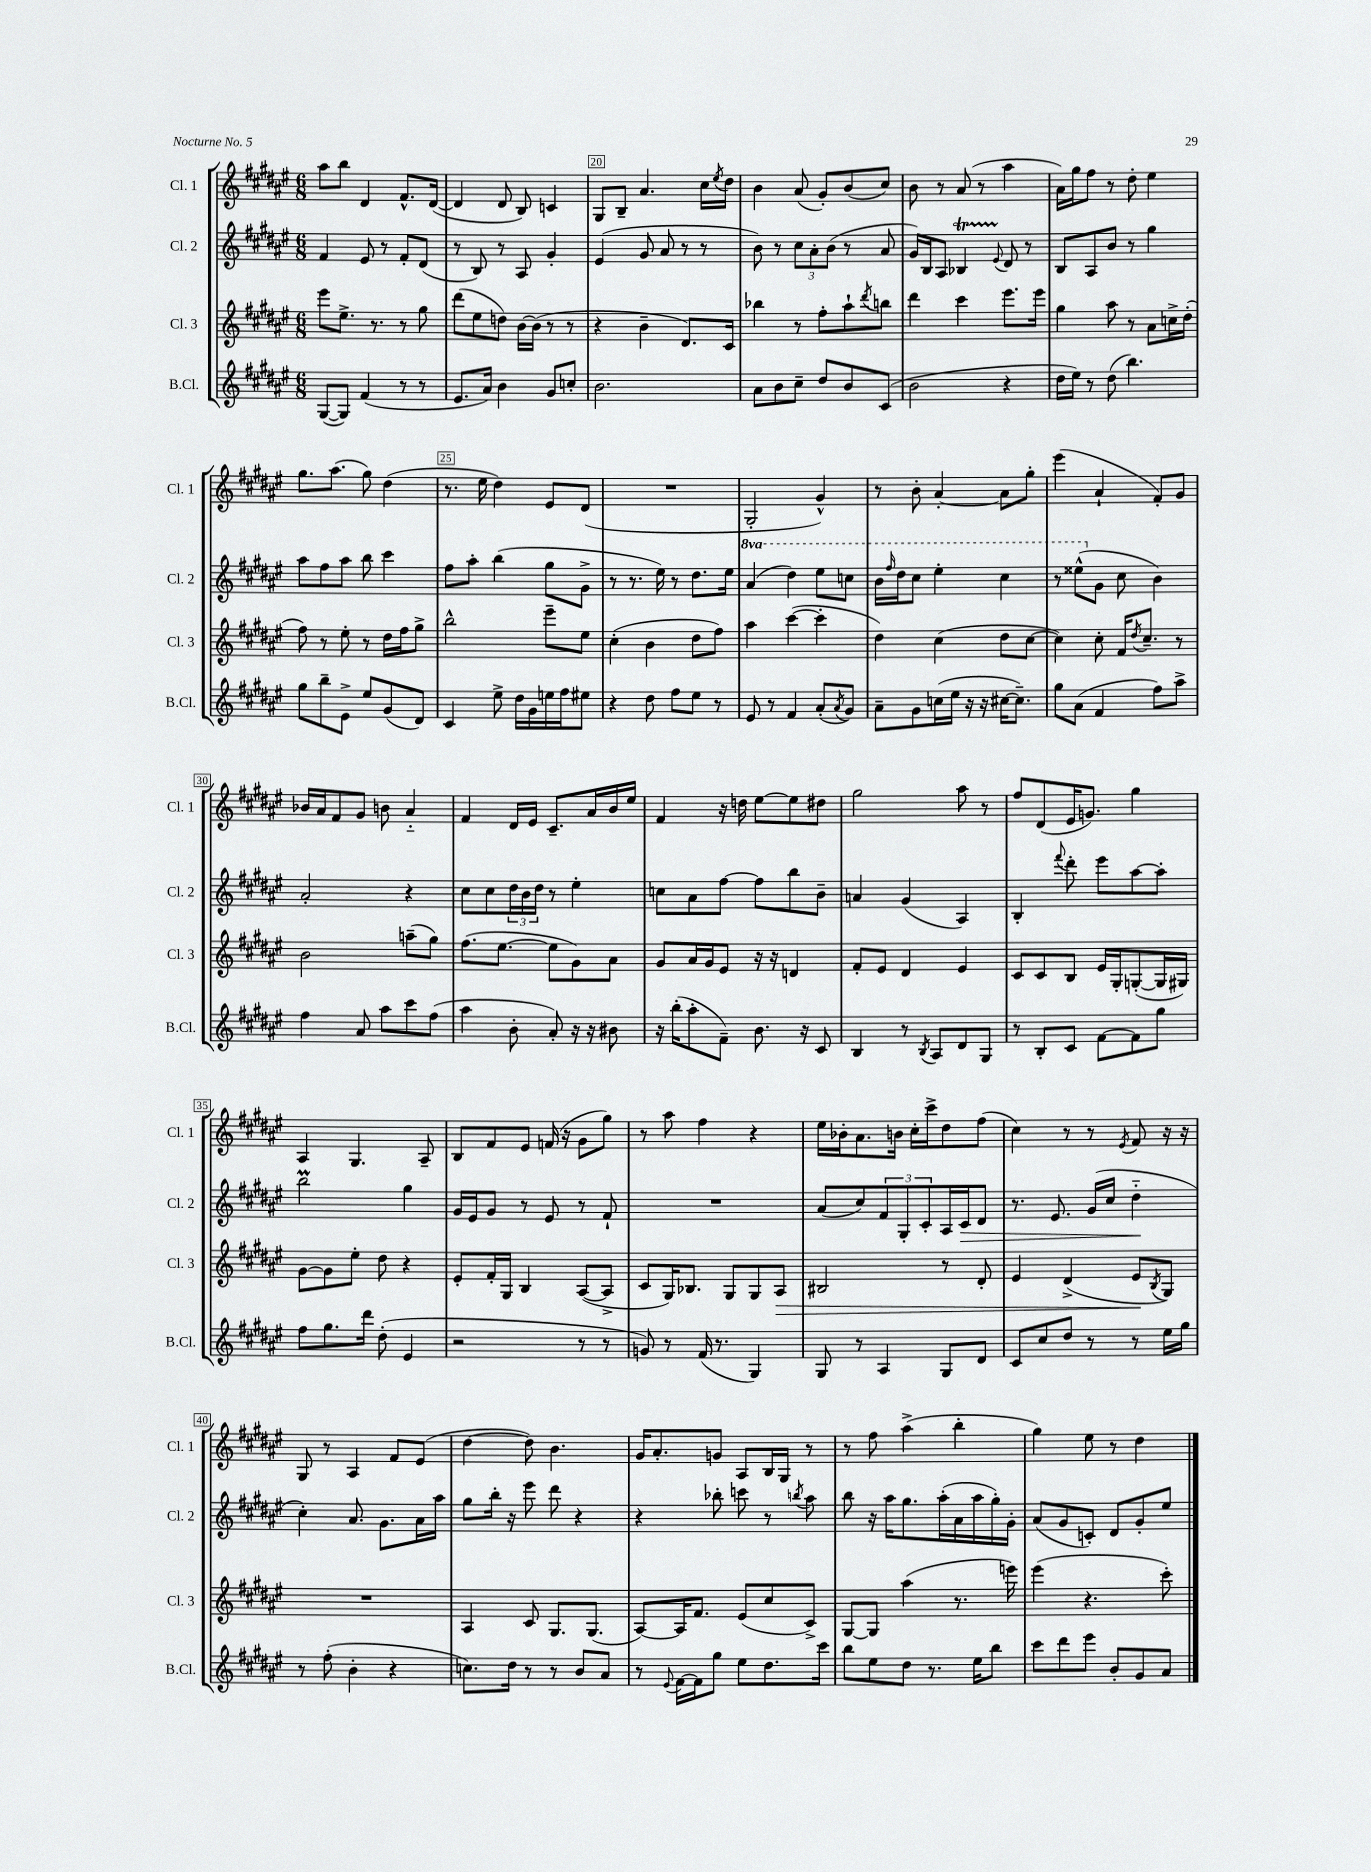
<<
\new StaffGroup <<
\new Staff = "s0" \with { instrumentName = "Cl. 1" shortInstrumentName = "Cl. 1" } {
    \clef treble \key fis \major \numericTimeSignature \time 6/8
    ais''8 b''8 dis'4 fis'8.-^ dis'16~( |
    dis'4 dis'8 b8) c'4 |
    gis8 b8-- ais'4. cis''16 \acciaccatura { eis''8 } dis''16 |
    b'4 ais'8( gis'8-.) b'8( cis''8) |
    b'8 r8 ais'8( r8 ais''4 |
    ais'16) gis''16 fis''8 r8 dis''8-. eis''4 |
    gis''8. ais''8.( gis''8) dis''4( |
    r8. eis''16 dis''4) eis'8 dis'8( |
    R2. |
    gis2-. gis'4-^) |
    r8 b'8-. ais'4~-. ais'8 gis''8-. |
    eis'''4( ais'4-! fis'8-.) gis'8 |
    bes'16 ais'16 fis'8 gis'8 b'8 ais'4-_ |
    fis'4 dis'16 eis'16 cis'8.-- ais'16 b'16 eis''16 |
    fis'4 r16 d''16 eis''8~ eis''8 dis''8 |
    gis''2 ais''8 r8 |
    fis''8 dis'8( eis'16 g'8.) gis''4 |
    ais4 gis4. ais8-- |
    b8 fis'8 eis'8 f'16( r16 gis'8 gis''8) |
    r8 ais''8 fis''4 r4 |
    eis''16 bes'16-. ais'8. b'16 cis''16-. cis'''16-> dis''8 fis''8( |
    cis''4) r8 r8 \acciaccatura { eis'8 } fis'8 r16 r16 |
    gis8 r8 ais4 fis'8 eis'8( |
    dis''4~ dis''8) b'4. |
    gis'16 ais'8.-. g'8 ais8 b16 gis16 r8 |
    r8 fis''8 ais''4->( b''4-. |
    gis''4) eis''8 r8 dis''4 \bar "|." |
}
\new Staff = "s1" \with { instrumentName = "Cl. 2" shortInstrumentName = "Cl. 2" } {
    \clef treble \key fis \major \numericTimeSignature \time 6/8 \set Staff.ottavationMarkups = #ottavation-simple-ordinals
    fis'4 eis'8 r8 fis'8-. dis'8( |
    r8 b8) r8 ais8 gis'4-. |
    eis'4( gis'8 ais'8 r8 r8 |
    b'8) r8 \tuplet 3/2 { cis''8 ais'8-. b'8( } r8 ais'8 |
    gis'16) b16 ais8 bes4\startTrillSpan \appoggiatura { eis'8 } dis'8\stopTrillSpan r8 |
    b8 ais8 b'8 r8 gis''4 |
    ais''8 fis''8 ais''8 b''8 cis'''4 |
    fis''8 ais''8-. b''4( gis''8 gis'8-> |
    r8 r8. eis''16) r8 dis''8. eis''16 |
    \ottava #1 ais''4( dis'''4) eis'''8 c'''8 |
    b''16 \grace { fis'''16 } dis'''16 cis'''8 eis'''4-. cis'''4 |
    r8 eisis'''8-^( \ottava #0 gis'8 cis''8 b'4) |
    ais'2-. r4 |
    cis''8 cis''8 \tuplet 3/2 { dis''16 b'16 dis''16 } r8 eis''4-. |
    c''8 ais'8 fis''8~ fis''8 b''8 b'8-- |
    a'4 gis'4( ais4) |
    b4-. \appoggiatura { fis'''8 } dis'''8-. eis'''8 ais''8~ ais''8-. |
    b''2\prall gis''4 |
    gis'16 eis'16 gis'8 r8 eis'8 r8 fis'8-! |
    R2. |
    ais'8( cis''8) \tuplet 3/2 { fis'8 gis8-. cis'8-. } ais16 cis'16\> dis'8 |
    r8. eis'8. gis'16( cis''16 dis''4-_\! |
    cis''4-.) ais'8. gis'8. ais'16 ais''16 |
    gis''8 b''16-. r16 eis'''8 dis'''8 r4 |
    r4 bes''8-. c'''8 r8 \acciaccatura { b''8 } ais''8 |
    b''8 r16 ais''16 gis''8. ais''16-.( ais'16 ais''16 gis''16-.) gis'16-. |
    ais'8( gis'8 c'8-.) dis'8 gis'8-. eis''8 \bar "|." |
}
\new Staff = "s2" \with { instrumentName = "Cl. 3" shortInstrumentName = "Cl. 3" } {
    \clef treble \key fis \major \numericTimeSignature \time 6/8
    eis'''8 eis''8.-> r8. r8 gis''8 |
    dis'''8( eis''8 d''8) b'16~ b'16( r8 r8 |
    r4 b'4-- dis'8.) cis'16 |
    bes''4 r8 fis''8-. ais''8-! \acciaccatura { dis'''8 } b''8 |
    dis'''4 cis'''4 eis'''8. eis'''16 |
    gis''4 ais''8 r8 ais'8 c''16-> dis''16-.( |
    fis''8) r8 eis''8-. r8 dis''16 fis''16 gis''8-> |
    b''2-^ eis'''8-- eis''8 |
    cis''4-.( b'4 dis''8 fis''8) |
    ais''4 cis'''4~( cis'''4-. |
    dis''4) cis''4( dis''8 cis''8~ |
    cis''4) cis''8-. fis'16 \acciaccatura { dis''8 } cis''8.-- r8 |
    b'2 a''8--( gis''8) |
    fis''8.( eis''8.~ eis''8 gis'8) ais'8 |
    gis'8 ais'16 gis'16 eis'8 r16 r16 d'4 |
    fis'8-. eis'8 dis'4 eis'4 |
    cis'8 cis'8 b8 eis'16 gis16-. g8~-.( g16 gis16) |
    gis'8~ gis'8 eis''8-. dis''8 r4 |
    eis'8-. fis'16-. gis16 b4 ais8~( ais8-> |
    cis'8 gis16) bes8. gis8 gis8 ais8\> |
    bis2 r8 dis'8-. |
    eis'4 dis'4->( eis'8\! \acciaccatura { b8 } gis8) |
    R2. |
    ais4 cis'8 gis8. gis8.( |
    ais8~) ais16 fis'8. eis'8( cis''8 cis'8->) |
    gis8~ gis8 ais''4( r8. e'''16) |
    eis'''4( r4. cis'''8-.) \bar "|." |
}
\new Staff = "s3" \with { instrumentName = "B.Cl." shortInstrumentName = "B.Cl." } {
    \clef treble \key fis \major \numericTimeSignature \time 6/8
    gis8~( gis8) fis'4( r8 r8 |
    eis'8. ais'16) b'4 gis'8 c''8-. |
    b'2. |
    ais'8 b'8 cis''8-- dis''8 b'8 cis'8( |
    b'2 r4 |
    dis''16 eis''16) r8 dis''8( b''4.) |
    gis''8 b''8-- eis'8-> eis''8 gis'8( dis'8) |
    cis'4 eis''8-> dis''16 gis'16 e''16 fis''16 eis''8 |
    r4 dis''8 fis''8 eis''8 r8 |
    eis'8 r8 fis'4 ais'8-.( \acciaccatura { ais'8 } gis'8) |
    ais'8-- gis'8 c''16( eis''16 r16 r16 cis''16~ cis''8.--) |
    gis''8 ais'8( fis'4 fis''8) ais''8-> |
    fis''4 ais'8 ais''8 cis'''8 fis''8( |
    ais''4 b'8-. ais'8-.) r16 r16 bis'8 |
    r16 b''16-.( ais''8-. fis'8--) b'8. r16 cis'8 |
    b4 r8 \acciaccatura { b8 } ais8 dis'8 gis8 |
    r8 b8-. cis'8 fis'8~ fis'8 gis''8 |
    fis''8 gis''8. dis'''16 dis''8-.( eis'4 |
    r2 r8 r8 |
    g'8) r8 fis'16( r8. gis4) |
    gis8 r8 ais4 gis8 dis'8 |
    cis'8 cis''8 dis''8 r8 r8 eis''16 gis''16 |
    r8 fis''8-.( b'4-. r4 |
    c''8.) dis''16 r8 r8 b'8 ais'8 |
    r8 \appoggiatura { eis'8 } fis'16~ fis'16 gis''8 eis''8 dis''8. cis'''16 |
    b''8 eis''8 dis''8 r8. eis''16 b''8 |
    cis'''8 dis'''8 eis'''8 b'8-. gis'8 ais'8 \bar "|." |
}
>>
>>
\layout { \context { \Score currentBarNumber = #18 \override BarNumber.break-visibility = ##(#f #t #t) barNumberVisibility = #(every-nth-bar-number-visible 5) \override BarNumber.stencil = #(make-stencil-boxer 0.1 0.3 ly:text-interface::print) } }
